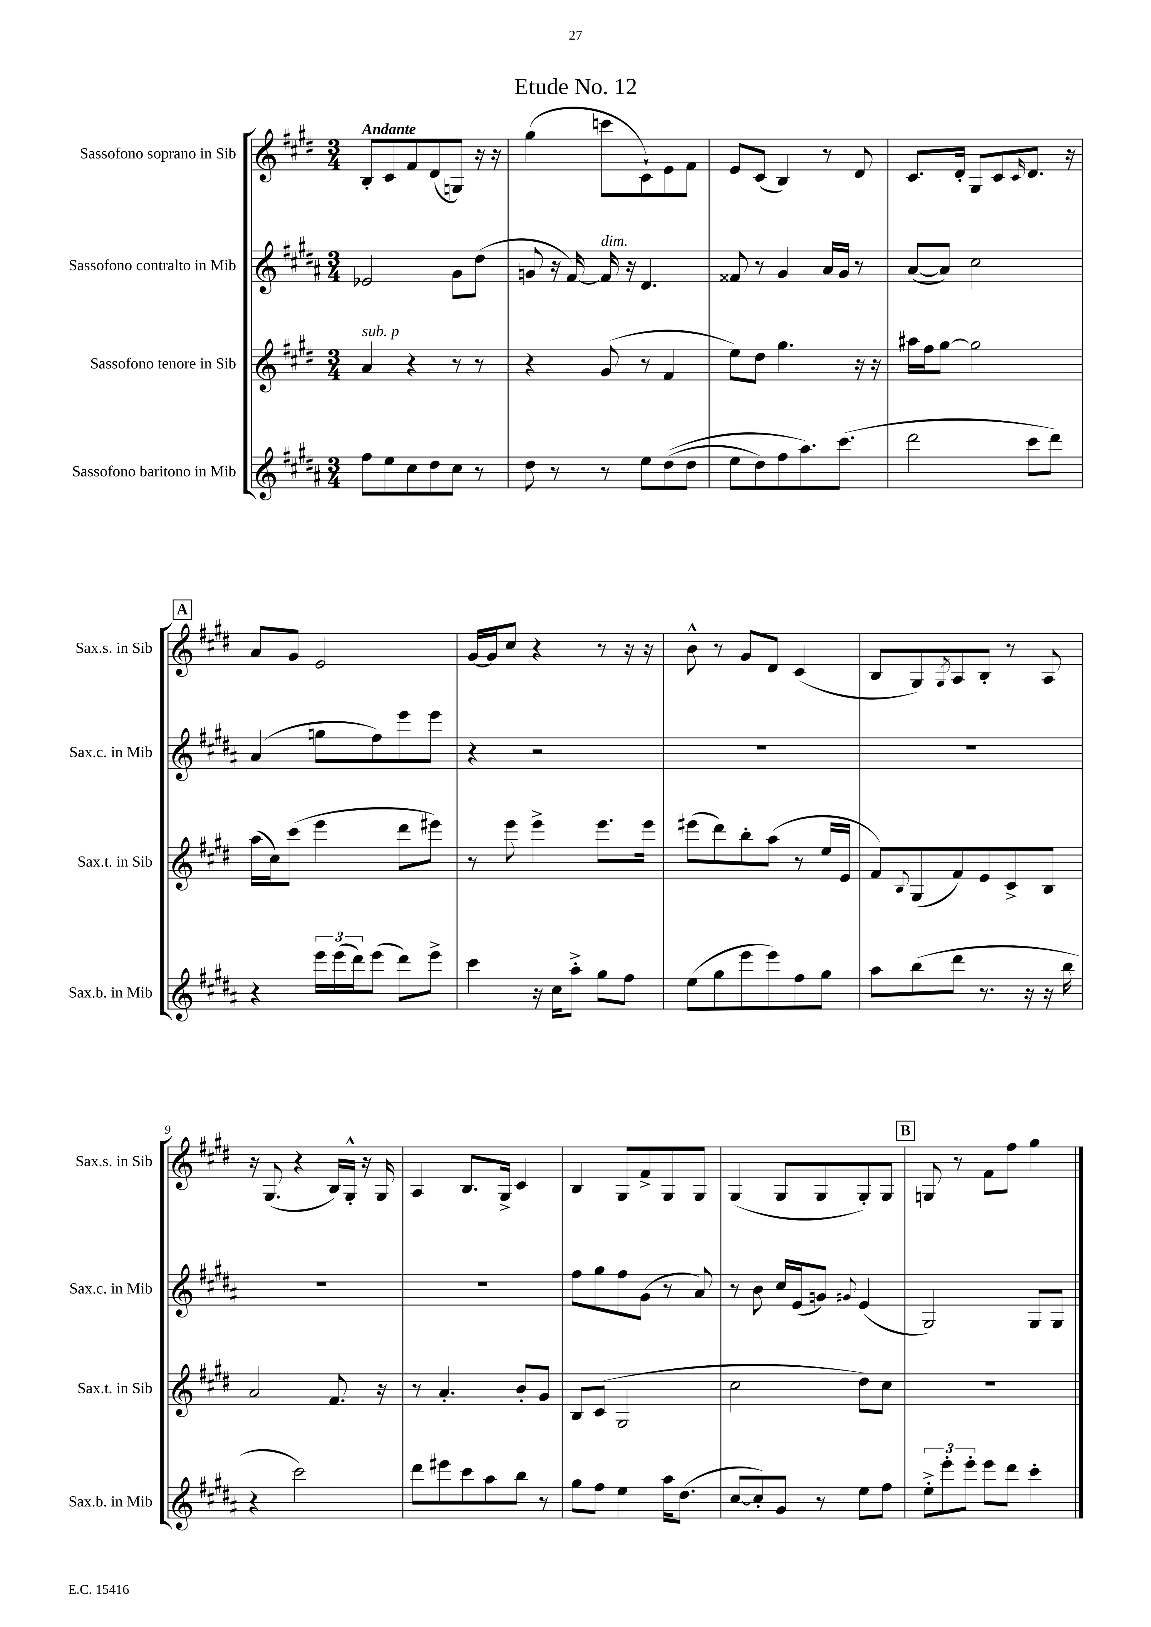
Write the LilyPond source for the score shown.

\header { title = "Etude No. 12" }
<<
\new StaffGroup <<
\new Staff = "s0" \with { instrumentName = "Sassofono soprano in Sib" shortInstrumentName = "Sax.s. in Sib" } {
    \clef treble \key e \major \numericTimeSignature \time 3/4 \tempo "Andante"
    b8-. cis'8 fis'8 dis'8( g8) r16 r16 |
    gis''4( c'''8 cis'8-!) e'8 fis'8 |
    e'8 cis'8( b4) r8 dis'8 |
    cis'8. dis'16-. gis8 cis'8 \grace { cis'16 } dis'8. r16 |
    \mark \markup { \box "A" } a'8 gis'8 e'2 |
    gis'16~ gis'16 cis''8 r4 r8 r16 r16 |
    b'8-^ r8 gis'8 dis'8 cis'4( |
    b8 gis8) \acciaccatura { gis8 } a8 b8-. r8 a8 |
    r16 gis8.( r4 b16) gis16-.-^ r16 gis16 |
    a4 b8. gis16-> cis'4 |
    b4 gis8 fis'8-> gis8 gis8 |
    gis4( gis8 gis8 gis8-.) gis8 |
    \mark \markup { \box "B" } g8 r8 fis'8 fis''8 gis''4 \bar "|." |
}
\new Staff = "s1" \with { instrumentName = "Sassofono contralto in Mib" shortInstrumentName = "Sax.c. in Mib" } {
    \clef treble \key b \major \numericTimeSignature \time 3/4
    ees'2 gis'8 dis''8( |
    g'8 r16 fis'16~) fis'16^\markup { \italic "dim." } r16 dis'4. |
    fisis'8 r8 gis'4 ais'16 gis'16 r8 |
    ais'8~( ais'8) cis''2 |
    \mark \markup { \box "A" } ais'4( g''8 fis''8) e'''8 e'''8 |
    r4 r2 |
    R2. |
    R2. |
    R2. |
    R2. |
    fis''8 gis''8 fis''8 gis'8( r8 ais'8) |
    r8 b'8 cis''16 e'16( g'8) \appoggiatura { gis'8 } e'4( |
    \mark \markup { \box "B" } gis2) gis8 gis8 \bar "|." |
}
\new Staff = "s2" \with { instrumentName = "Sassofono tenore in Sib" shortInstrumentName = "Sax.t. in Sib" } {
    \clef treble \key e \major \numericTimeSignature \time 3/4
    a'4^\markup { \italic "sub. p" } r4 r8 r8 |
    r4 gis'8( r8 fis'4 |
    e''8) dis''8 gis''4. r16 r16 |
    ais''16 fis''16 gis''8~ gis''2 |
    \mark \markup { \box "A" } a''16( cis''16) cis'''8( e'''4 dis'''8 eis'''8) |
    r8 e'''8 e'''4-> e'''8. e'''16 |
    eis'''8( dis'''8) b''8-. a''8( r8 e''16 e'16 |
    fis'8) \appoggiatura { b8 } gis8( fis'8) e'8 cis'8-> b8 |
    a'2 fis'8. r16 |
    r8 a'4.-. b'8-. gis'8 |
    b8 cis'8( gis2 |
    cis''2 dis''8) cis''8 |
    \mark \markup { \box "B" } R2. \bar "|." |
}
\new Staff = "s3" \with { instrumentName = "Sassofono baritono in Mib" shortInstrumentName = "Sax.b. in Mib" } {
    \clef treble \key b \major \numericTimeSignature \time 3/4
    fis''8 e''8 cis''8 dis''8 cis''8 r8 |
    dis''8 r8 r8 e''8 dis''8(\( dis''8 |
    e''8 dis''8) fis''8 ais''8.\) cis'''8.( |
    dis'''2 cis'''8 dis'''8) |
    \mark \markup { \box "A" } r4 \tuplet 3/2 { e'''16 e'''16( dis'''16) } e'''8( dis'''8) e'''8-> |
    cis'''4 r16 cis''16 ais''8-.-> gis''8 fis''8 |
    e''8( gis''8 e'''8 e'''8) fis''8 gis''8 |
    ais''8 b''8( dis'''8 r8. r16 r16 b''16 |
    r4 cis'''2) |
    dis'''8 eis'''8 cis'''8 ais''8 b''8 r8 |
    gis''8 fis''8 e''4 ais''16 dis''8.( |
    cis''8~ cis''8-.) gis'8 r8 e''8 fis''8 |
    \mark \markup { \box "B" } \tuplet 3/2 { e''8-.-> e'''8-. e'''8-. } e'''8 dis'''8 cis'''4-. \bar "|." |
}
>>
>>
